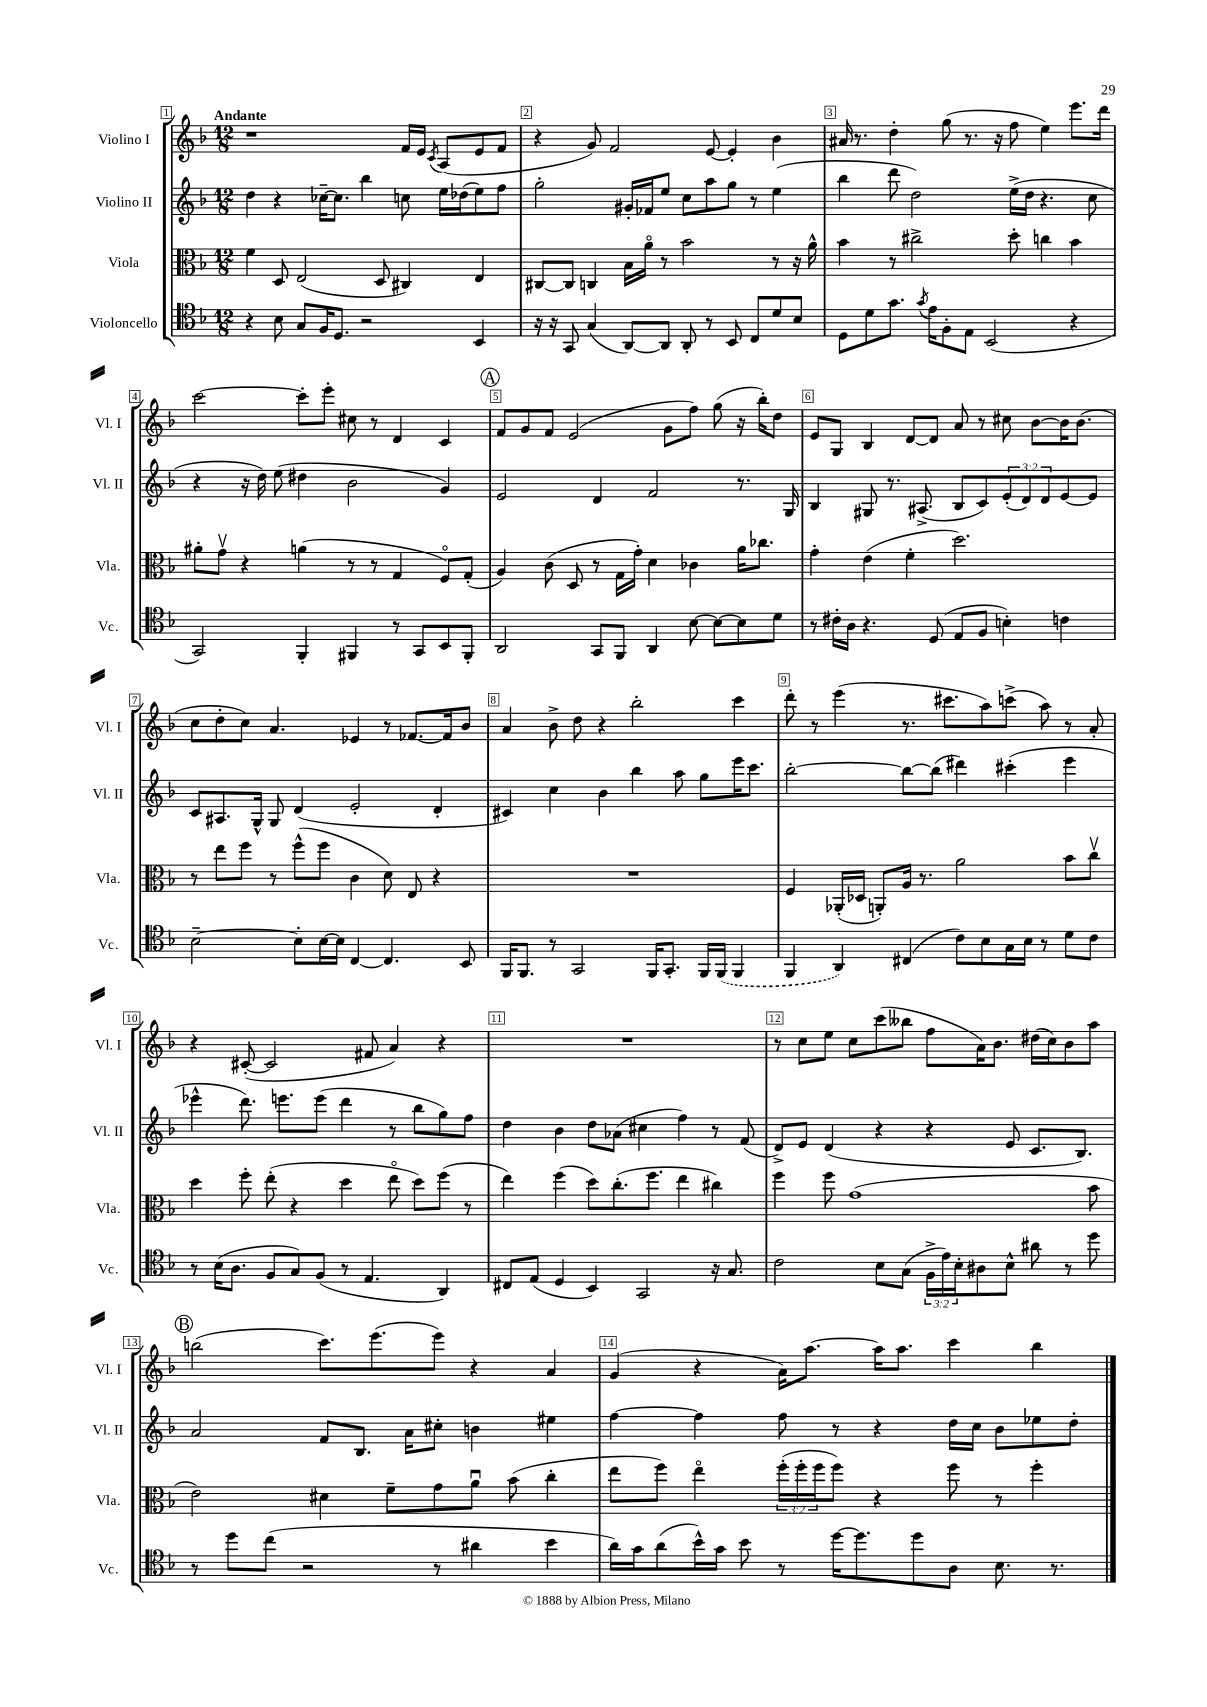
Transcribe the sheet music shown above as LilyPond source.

<<
\new StaffGroup <<
\new Staff = "s0" \with { instrumentName = "Violino I" shortInstrumentName = "Vl. I" } {
    \clef treble \key f \major \numericTimeSignature \time 12/8 \tempo "Andante"
    r1 f'16 e'16 \acciaccatura { c'8 } a8( e'8 f'8 |
    r4 g'8) f'2 e'8~ e'4-. bes'4 |
    ais'16 r8. d''4-. g''8( r8. r16 f''8 e''4) e'''8. d'''16 |
    c'''2~ c'''8-. e'''8-. cis''8 r8 d'4 c'4 |
    \mark \markup { \circle "A" } f'8 g'8 f'8 e'2( g'8 f''8) g''8( r16 bes''16-.) d''8 |
    e'8 g8 bes4 d'8~ d'8 a'8 r8 cis''8 bes'8~ bes'16 bes'8.( |
    c''8 d''8-. c''8) a'4. ees'4 r8 fes'8.~ fes'16 bes'8 |
    a'4 bes'8-> d''8 r4 bes''2-. c'''4 |
    d'''8-. r8 e'''4( r8. cis'''8. a''8) c'''8->( a''8) r8 a'8-. |
    r4 cis'8~-.( cis'2 fis'8 a'4) r4 |
    R1. |
    r8 c''8 e''8 c''8 c'''8( beses''8 f''8 a'16) bes'8. dis''16( c''16) bes'8 a''8 |
    \mark \markup { \circle "B" } b''2( c'''8.) e'''8.( e'''8) r4 a'4 |
    g'4( r4 a'16) a''8.~ a''16 a''8. c'''4 bes''4 \bar "|." |
}
\new Staff = "s1" \with { instrumentName = "Violino II" shortInstrumentName = "Vl. II" } {
    \clef treble \key f \major \numericTimeSignature \time 12/8 \override Staff.TupletNumber.text = #tuplet-number::calc-fraction-text
    d''4 r4 ces''16~-- ces''8. bes''4 c''8 e''16 des''16( e''8) f''8 |
    g''2-. gis'16-. fes'16 e''8 c''8 a''8 g''8 r8 e''4( |
    bes''4 d'''8 d''2) e''16->( d''16 r4. c''8 |
    r4 r16 d''16) e''8( dis''4 bes'2 g'4) |
    \mark \markup { \circle "A" } e'2 d'4 f'2 r8. g16 |
    bes4 gis8 r8. ais8.->( bes8 c'8) \tuplet 3/2 { e'8-.( d'8) d'8 } e'8~ e'8 |
    c'8 ais8. g16-^ g8 d'4( e'2-. d'4-. |
    cis'4) c''4 bes'4 bes''4 a''8 g''8 e'''16 c'''8. |
    bes''2~-. bes''8~ bes''8( dis'''4) cis'''4-.( e'''4 |
    ees'''4-^ d'''8.) e'''8. e'''8( d'''4 r8 bes''8 g''8) f''8 |
    d''4 bes'4 d''8 aes'8( cis''4 f''4) r8 f'8( |
    d'8->) e'8 d'4( r4 r4 e'8 c'8. bes8.) |
    \mark \markup { \circle "B" } a'2 f'8 bes8. a'16 cis''8-. b'4 eis''4 |
    f''4~ f''4 f''8 r8 r4 d''16 c''16 bes'8 ees''8 d''8-. \bar "|." |
}
\new Staff = "s2" \with { instrumentName = "Viola" shortInstrumentName = "Vla." } {
    \clef alto \key f \major \numericTimeSignature \time 12/8 \override Staff.TupletNumber.text = #tuplet-number::calc-fraction-text
    f'4 d8 e2( d8 cis4) e4 |
    cis8~ cis8 c4 bes16 a'16\flageolet r8 bes'2 r8 r16 a'16-^ |
    bes'4 r8 cis''2-> d''8-. c''4 bes'4 |
    ais'8-. g'8\upbow r4 a'4( r8 r8 g4 f8\flageolet) g8-.( |
    \mark \markup { \circle "A" } a4) c'8( d8 r8 g16 g'16-.) d'4 ces'4 a'16 ces''8. |
    g'4-. e'4( f'4-. d''2.) |
    r8 e''8 f''8 r8 f''8-^( f''8 c'4 d'8) e8 r4 |
    R1. |
    f4 aes,16-.( des16 a,8-.) a16 r8. a'2 bes'8 c''8\upbow |
    d''4 f''8-. e''8-.( r4 d''4 e''8\flageolet d''8) f''8( r8 |
    e''4) f''4( d''8) c''8.-.( f''8. e''4 cis''4) |
    f''4 f''8 g'1( bes'8 |
    \mark \markup { \circle "B" } e'2) dis'4 f'8-- g'8 a'8\downbow bes'8( c''4-. |
    e''8 f''8) e''4\flageolet \tuplet 3/2 { f''16-.( f''16-. f''16 } f''8) r4 f''8 r8 f''4-. \bar "|." |
}
\new Staff = "s3" \with { instrumentName = "Violoncello" shortInstrumentName = "Vc." } {
    \clef tenor \key f \major \numericTimeSignature \time 12/8 \override Staff.TupletNumber.text = #tuplet-number::calc-fraction-text
    r4 bes8 g8 f16 d8. r2 bes,4 |
    r16 r16 g,8 g4( a,8~) a,8 a,8-. r8 bes,8 c8 d'8 bes8 |
    d8 d'8 g'8. \acciaccatura { g'8 } e'16 f8-. e8 bes,2( r4 |
    g,2) f,4-. fis,4 r8 g,8 bes,8 fis,8-. |
    \mark \markup { \circle "A" } a,2 g,8 f,8 a,4 bes8~ bes8~ bes8 d'8 |
    r8 cis'16-. a16 r4. d8( e8 f8 b4-.) c'4 |
    bes2~-- bes8-. bes16~ bes16 c4~ c4. bes,8 |
    f,16 f,8. r8 g,2 f,16 g,8.-. f,16 \once \slurDashed f,16( f,4 |
    f,4 a,4) cis4( c'8) bes8 g16 bes16 r8 d'8 c'8 |
    r8 bes16( a8. f8 g8) f8( r8 e4. a,4) |
    cis8 e8( d4 bes,4) g,2 r16 g8. |
    c'2 bes8 g8( \tuplet 3/2 { f16-> e'16) bes16-. } ais8 bes8-^ ais'8 r8 d''8 |
    \mark \markup { \circle "B" } r8 d''8 c''8( r2 r8 ais'4 bes'4 |
    a'16) g'16 a'8( bes'16-^) g'16 bes'8 r8 d''16~ d''8. d''8 a8 bes8. r8. \bar "|." |
}
>>
>>
\layout { \context { \Score \override BarNumber.break-visibility = ##(#f #t #t) barNumberVisibility = #all-bar-numbers-visible \override BarNumber.stencil = #(make-stencil-boxer 0.1 0.3 ly:text-interface::print) } }
